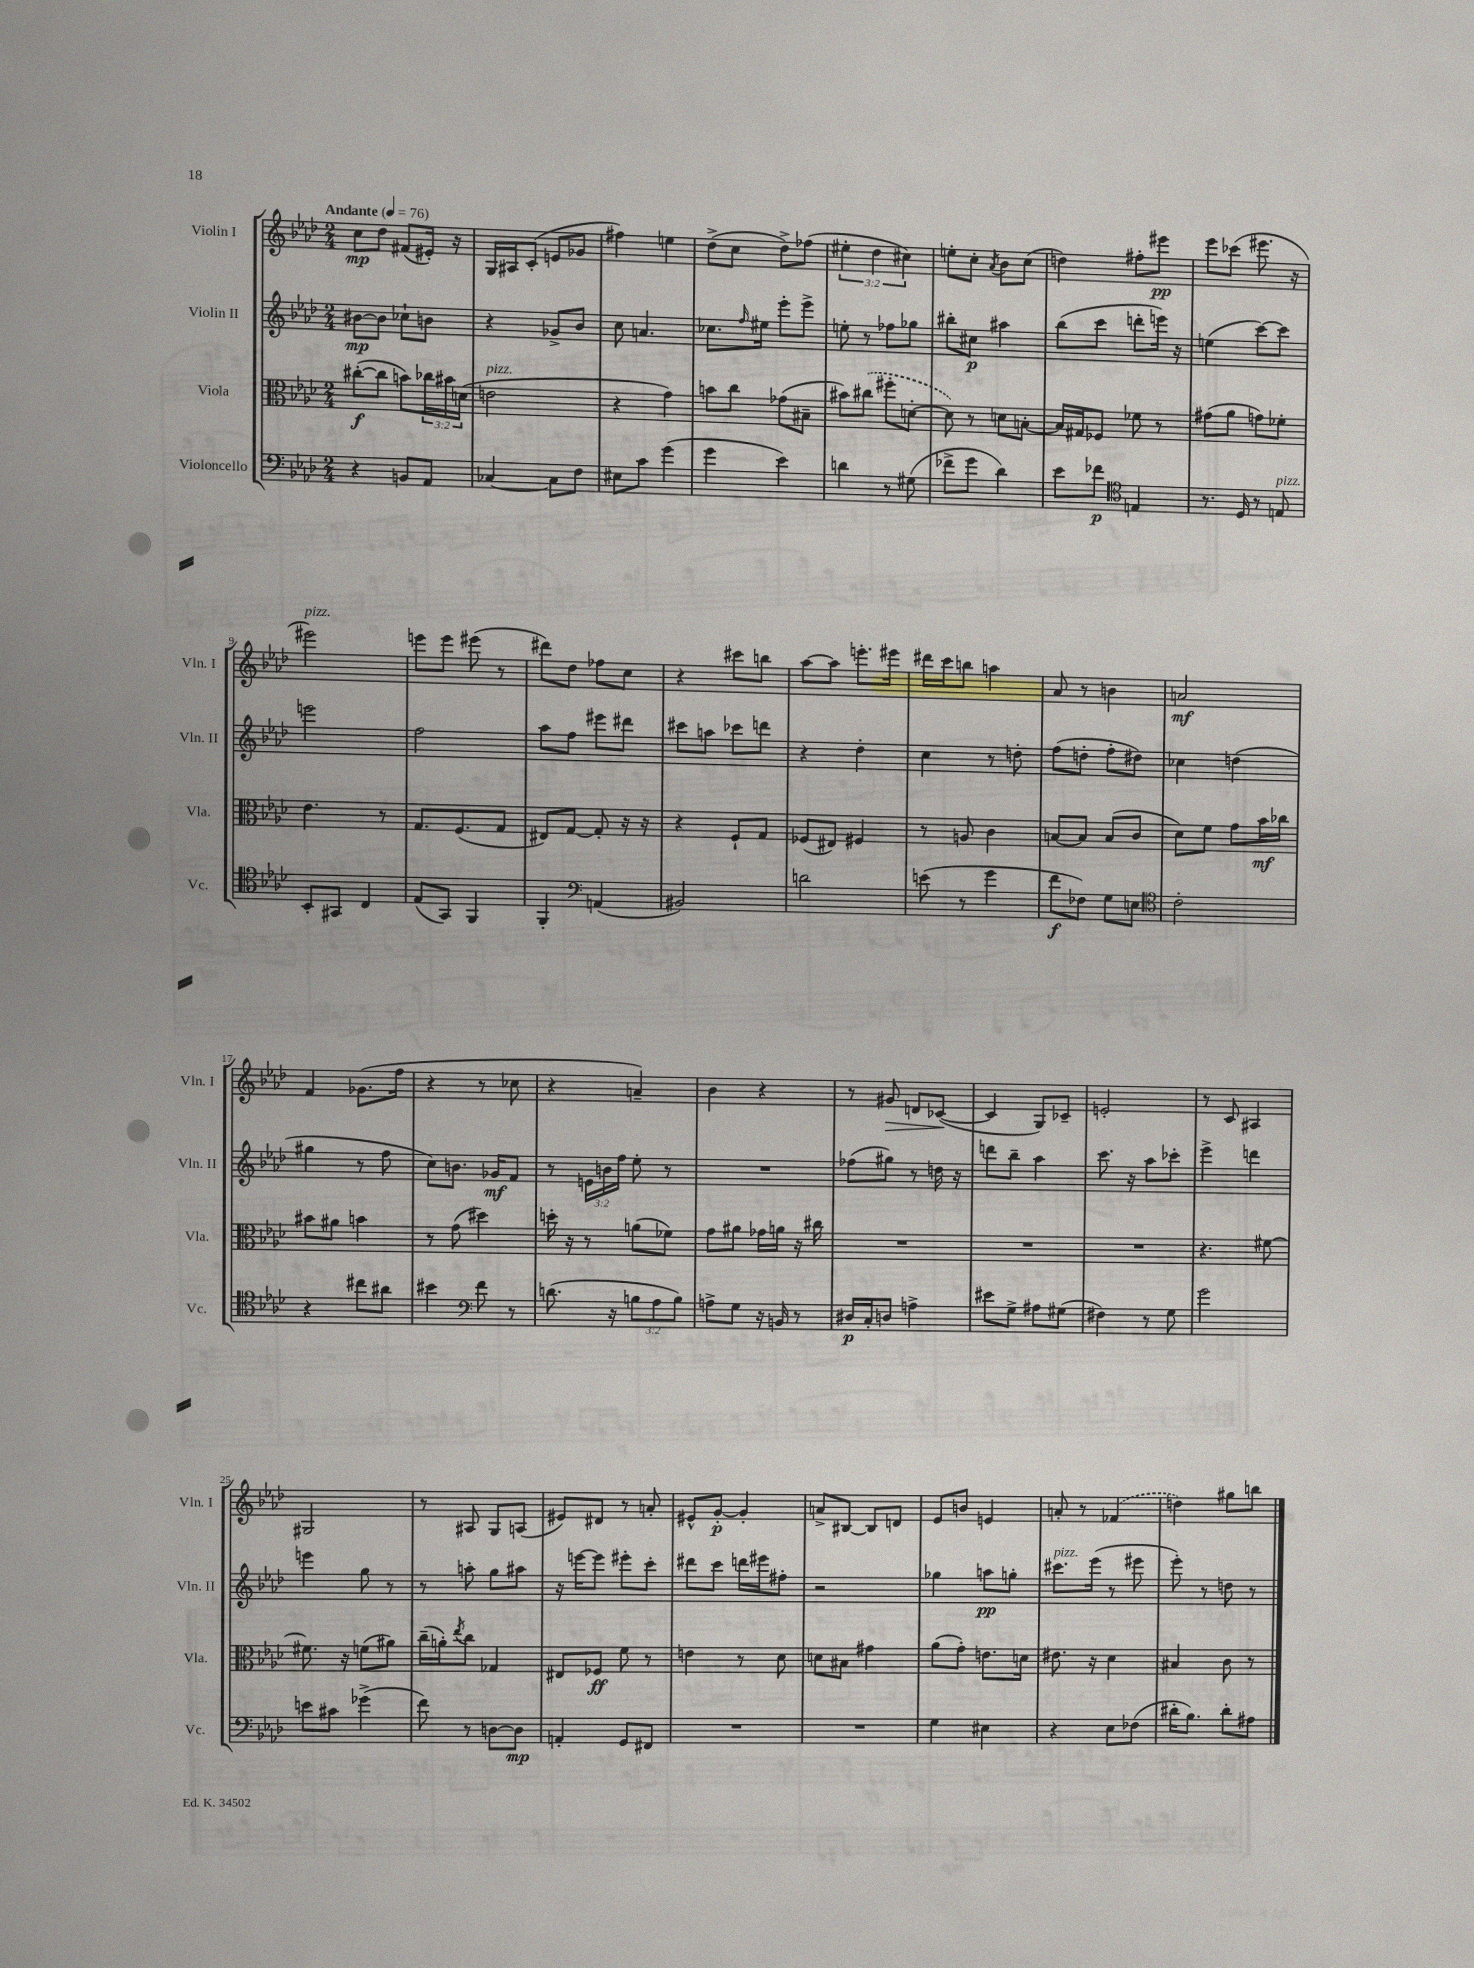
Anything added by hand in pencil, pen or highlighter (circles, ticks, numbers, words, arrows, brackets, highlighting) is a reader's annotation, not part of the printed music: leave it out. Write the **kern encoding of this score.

**kern	**kern	**kern	**kern
*staff4	*staff3	*staff2	*staff1
*clefF4	*clefC3	*clefG2	*clefG2
*k[b-e-a-d-]	*k[b-e-a-d-]	*k[b-e-a-d-]	*k[b-e-a-d-]
*M2/4	*M2/4	*M2/4	*M2/4
*MM76	*MM76	*MM76	*MM76
4r	([8cc#'	[8b#	8cc
.	8cc#]	8b#]	8dd-
8BB	8b)	8cc-`	(8f#
8AA-	24cc-	8b	16e#')
.	24b#	.	.
.	.	.	16r
.	(24d	.	.
=	=	=	=
[4C-	2e	4r	16G
.	.	.	16A#
.	.	.	(8c'
8C-]	.	8g-^	8e
8F	.	8b-	8g-
=	=	=	=
8E#	4r	8cc	4ff#)
8c	.	4.a	.
(4g	4g)	.	4ee
=	=	=	=
4g	8b	8.cc-	(8dd-^
.	8cc	.	8cc
.	.	16qqff	.
.	.	16ee#	.
4e-)	(8g-	8eee-'	8dd-^)
.	8B#~	8eee-^	(8ff-
=	=	=	=
4d	8b#)	8ee'	6ee#'
.	(8cc#	8r	.
.	.	.	6dd-
8r	8ff#'	8ff-	.
.	.	.	6cc#)
(8G#	[8d'	8gg-	.
=	=	=	=
8f-^	8d])	8bb#'	8ee'
8g	8r	8cc#	8cc'
.	.	.	8qa-
4d-)	8d	4aa#	8b-
.	[8B'	.	(8cc
=	=	=	=
8e-	16B]	(8bb-	4dd)
.	16G#	.	.
8f-	8F-	8ccc	.
*clefC4	*	*	*
4E	8f-	8ddd'	8ff#'
.	8r	16eee)	8eee#
.	.	16r	.
=	=	=	=
8.r	(8g#	(4ee	8eee-
.	8a-	.	(8ccc-
16D-	.	.	.
8r	8g)	[8ccc)	8.eee#
8E	8f-'	8ccc]	.
.	.	.	16r
=	=	=	=
8BB-'	4.e-	2eee	2eee#)
8GG#	.	.	.
4C	.	.	.
.	8r	.	.
=	=	=	=
(8E-	8.G	2ff	8eee
8GG)	.	.	8eee
.	(8.F	.	.
4FF	.	.	(8eee#
.	8G	.	8r
=	=	=	=
4FF'	8E#)	8aa-	8ddd#)
.	[8G	8ff	8dd-
*clefF4	*	*	*
(4AA	8G']	8eee#	8ff-
.	16r	8ddd#	8cc
.	16r	.	.
=	=	=	=
2BB#)	4r	8ccc#	4r
.	.	8aa	.
.	8F`	8ccc-	8ccc#
.	8G	8ddd	8bb
=	=	=	=
2d	(8F-	4r	[8aa-
.	8E#)	.	8aa-]
.	4F#	4dd-'	8.eee'
.	.	.	16eee#
=	=	=	=
(8e	8r	4cc	16ddd#
.	.	.	16ccc
8r	8A	.	8bb
4g	4c	8r	4aa
.	.	8dd'	.
=	=	=	=
8f	[8B	(8ff	8a-
8F-)	8B]	8dd'	8r
8G	(8B	8ff'	4b
8E	8c	8dd#)	.
=	=	=	=
*clefC4	*	*	*
2c'	8d-)	4cc-	2a
.	8f	.	.
.	8g	(4dd	.
.	16b-	.	.
.	16cc-	.	.
=	=	=	=
4r	8b#	4gg#	4f
.	8a#	.	.
8cc#	4b	8r	(8.g-
8a#	.	8ff	.
.	.	.	16ff
=	=	=	=
4b#	8r	8cc)	4r
.	(8g	8.b	.
*clefF4	*	*	*
8f	4dd#)	.	8r
.	.	16g-	.
8r	.	8f	8cc-
=	=	=	=
(8.d	16dd'	8r	4r
.	16r	.	.
.	8r	24e	.
.	.	24b	.
16r	.	.	.
.	.	24ff	.
12B	(8a	8ee-'	4a~)
12A-	.	.	.
.	8f-)	8r	.
12B)	.	.	.
=	=	=	=
8A^	8g	2r	4b-
8G	8a#	.	.
16r	16g-	.	4r
16BB	16a	.	.
8r	16r	.	.
.	16cc#	.	.
=	=	=	=
16D#	2r	(8ff-	8r
16C'	.	.	.
8D	.	8gg#)	8g#
4A^	.	8r	8d
.	.	16dd	([8c-
.	.	16r	.
=	=	=	=
8e#	2r	8ddd	4c-]
8G^	.	8bb-~	.
8A#	.	4aa-	8G)
(8G#	.	.	8c-~
=	=	=	=
4F#)	2r	8.ccc	2e'
.	.	16r	.
8r	.	8aa-	.
8G	.	8ccc-'	.
=	=	=	=
2g	4.r	4eee-^	8r
.	.	.	8c
.	.	4ddd	4A#
.	[8f#	.	.
=	=	=	=
8e	8.f#]	4eee	2G#
8c#	.	.	.
.	16r	.	.
(4g-^	(8f	8gg	.
.	8a#)	8r	.
=	=	=	=
8f)	(16cc~	8r	8r
.	16a')	.	.
.	8qee-	.	.
8r	8cc	8aa'	8A#
[8D	4G-	8gg	8G
8D]	.	8aa#	(8A
=	=	=	=
4AA'	8E#	16r	8e#)
.	.	[16eee	.
.	8F-	8eee]	8d#
8GG	8f	8eee#'	8r
8FF#	8r	8ccc'	8a'
=	=	=	=
2r	4e	8ddd#	8e#^^
.	.	8ccc	[8g'
.	8r	16ddd	4g']
.	.	16eee#	.
.	8d-	8ff#'	.
=	=	=	=
2r	8d	2r	8a^
.	8B#	.	[8B#
.	4g#	.	8B#]
.	.	.	8d
=	=	=	=
4G	(8a-	4gg-	8e-
.	8g')	.	8b
4E#	8.e	8aa	4e
.	.	8gg'	.
.	16d	.	.
=	=	=	=
4r	8.e#	8.ccc#	8a'
.	.	.	8r
.	16r	(16eee-	.
8E-	4d-	8r	(4f-
(8F-	.	8eee#	.
=	=	=	=
16d#'	4B#	8eee-')	4dd)
8.B-)	.	.	.
.	.	8r	.
8d#'	8c	8dd	8gg#
8A#	8r	8r	8bb
==	==	==	==
*-	*-	*-	*-
